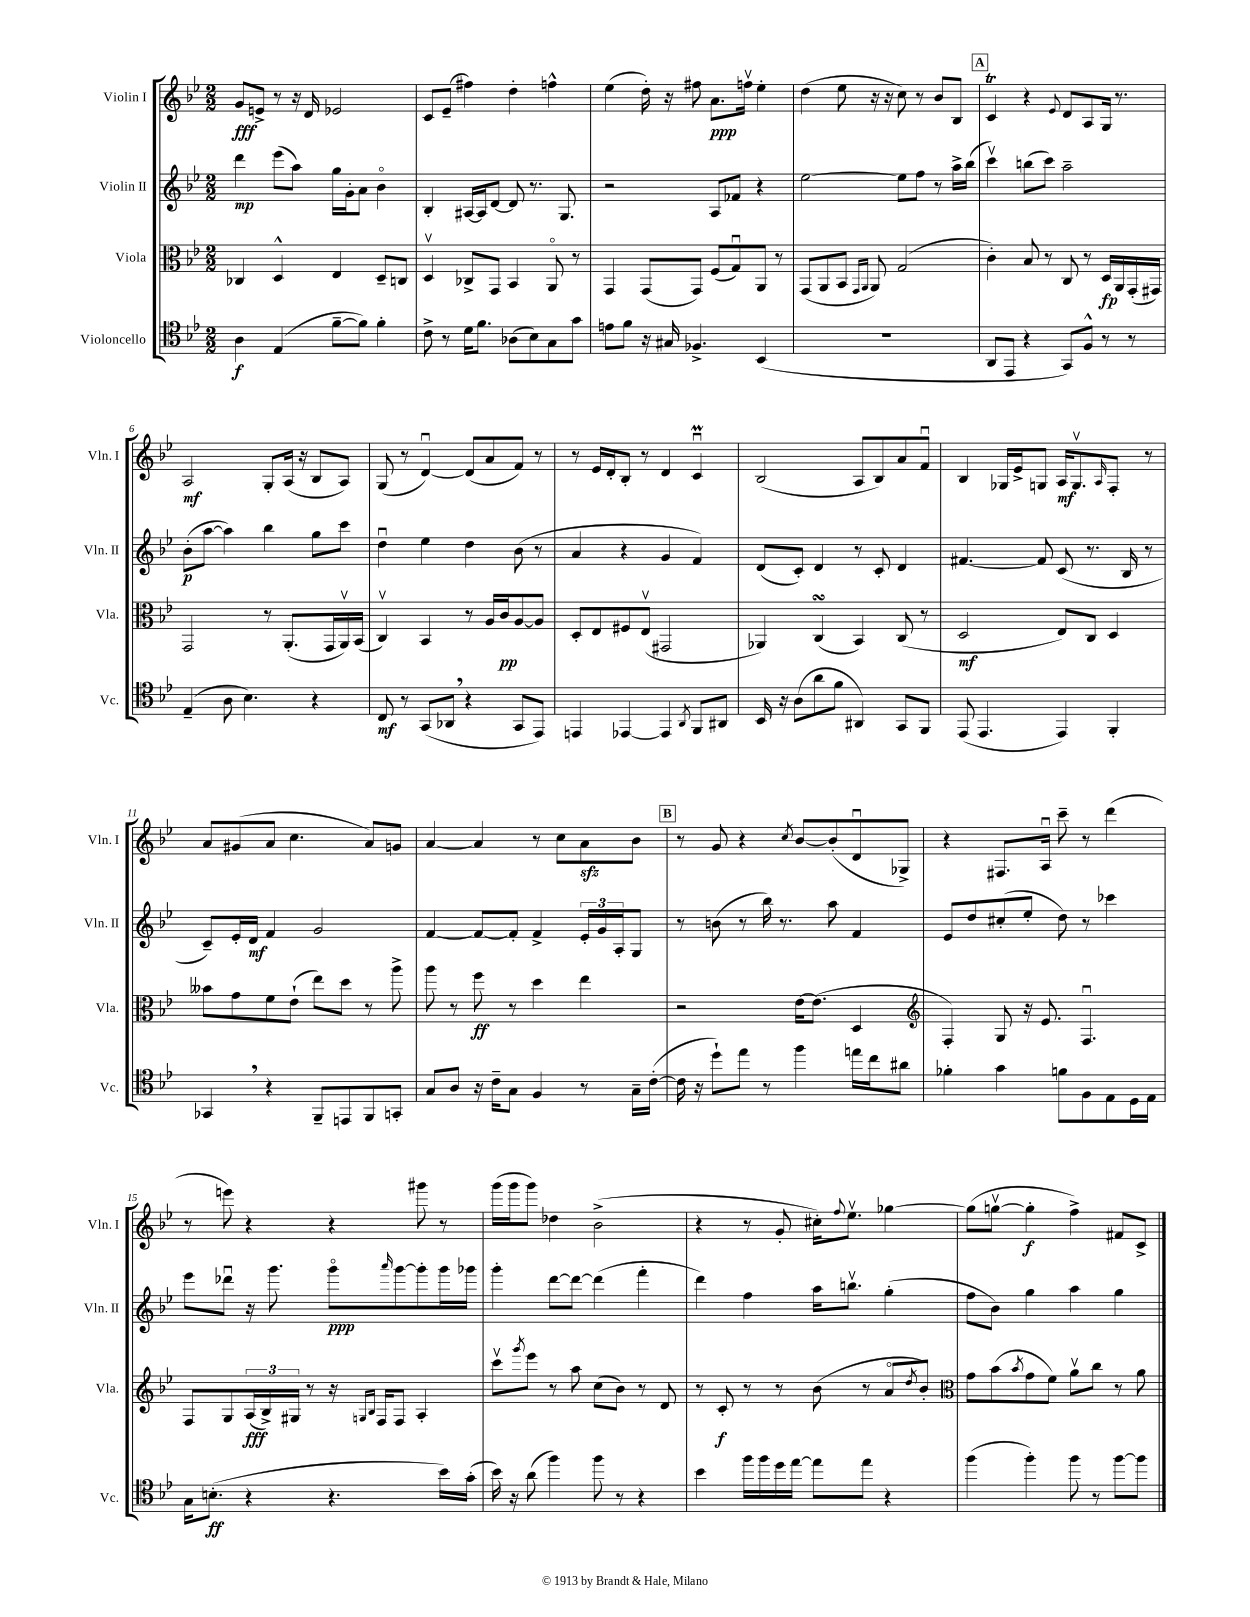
<<
\new StaffGroup <<
\new Staff = "s0" \with { instrumentName = "Violin I" shortInstrumentName = "Vln. I" } {
    \clef treble \key bes \major \numericTimeSignature \time 2/2
    g'8\fff e'8-> r8 r16 d'16 ees'2 |
    c'8 ees'8--( fis''4) d''4-. f''4-^ |
    ees''4( d''16-.) r16 fis''8 a'8.\ppp f''16\upbow ees''4-. |
    d''4( ees''8 r16 r16 c''8) r8 bes'8 bes8 |
    \mark \markup { \box "A" } c'4\trill r4 \appoggiatura { ees'8 } d'8 a8 g16 r8. |
    a2\mf g8-. a16( r16 bes8 a8) |
    g8( r8 d'4~\downbow) d'8( a'8 f'8) r8 |
    r8 ees'16 d'16-. bes8-. r8 d'4 c'4\downbow\prall |
    bes2( a8 bes8) a'8 f'8\downbow |
    bes4 ges16 ees'16-> g8 a16\mf g8.\upbow \grace { a16 } f8-. r8 |
    a'8 gis'8( a'8 c''4. a'8) g'8 |
    a'4~ a'4 r8 c''8 a'8\sfz bes'8 |
    \mark \markup { \box "B" } r8 g'8 r4 \acciaccatura { c''8 } bes'8~ bes'8-.( d'8\downbow ges8->) |
    r4 fis8. a16\downbow c'''8-- r8 d'''4( |
    r8 e'''8) r4 r4 gis'''8 r8 |
    g'''16( g'''16 g'''8) des''4 bes'2->( |
    r4 r8 g'8-. cis''16-.) \appoggiatura { f''8 } ees''8.\upbow ges''4~ |
    ges''8( g''8~\upbow g''4-.\f f''4->) fis'8 c'8-> \bar "|." |
}
\new Staff = "s1" \with { instrumentName = "Violin II" shortInstrumentName = "Vln. II" } {
    \clef treble \key bes \major \numericTimeSignature \time 2/2
    d'''4\mp ees'''8( a''8) g''16 g'16-. a'8 bes'4\flageolet |
    bes4-. ais16~ ais16 d'8~ d'8 r8. g8. |
    r2 a8 fes'8 r4 |
    ees''2~ ees''8 f''8 r8 a''16-> bes''16( |
    \mark \markup { \box "A" } c'''4\upbow) b''8( c'''8) a''2-- |
    bes'8-.\p( a''8~ a''4) bes''4 g''8 c'''8 |
    d''4\downbow ees''4 d''4 bes'8( r8 |
    a'4 r4 g'4 f'4) |
    d'8( c'8-.) d'4 r8 c'8-. d'4 |
    fis'4.~ fis'8 c'8( r8. bes16 r8 |
    c'8--) ees'16-. d'16\mf f'4 g'2 |
    f'4~ f'8~ f'8-. f'4-> \tuplet 3/2 { ees'16-. g'16 a16-. } g8 |
    \mark \markup { \box "B" } r8 b'8( r8 bes''16) r8. a''8 f'4 |
    ees'8 d''8 cis''8-.( ees''8-. d''8) r8 ces'''4 |
    ees'''8 des'''8\downbow r16 g'''8. g'''8\flageolet\ppp \grace { a'''16 } g'''8~ g'''8-. g'''16 ges'''16 |
    g'''4-. d'''8~ d'''8~ d'''4( f'''4-. |
    d'''4) f''4 a''16 b''8.\upbow g''4-.( |
    f''8 bes'8) g''4 a''4 g''4 \bar "|." |
}
\new Staff = "s2" \with { instrumentName = "Viola" shortInstrumentName = "Vla." } {
    \clef alto \key bes \major \numericTimeSignature \time 2/2
    ces4 d4-^ ees4 d8-- c8 |
    d4\upbow ces8-> g,8 bes,4 a,8\flageolet r8 |
    g,4 g,8( g,8) f8( g8\downbow) a,8 r8 |
    g,8( a,8 bes,8 \grace { g,16 a,16 } a,8) g2( |
    \mark \markup { \box "A" } c'4-.) bes8 r8 c8 r8 d16\fp a,16 g,16-.( gis,16) |
    g,2 r8 a,8.-.( g,16 a,16\upbow) bes,16( |
    c4\upbow) bes,4 r8 a16 c'16\pp a8~ a8 |
    d8-. ees8 fis8 ees8\upbow( gis,2 |
    aes,4) c4\turn( bes,4) c8( r8 |
    d2\mf ees8) c8 d4 |
    beses'8 g'8 f'8 ees'8-!( ees''8) d''8 r8 a''8-> |
    a''8 r8 f''8\ff r8 d''4 ees''4 |
    \mark \markup { \box "B" } r2 ees'16~ ees'8.( d4 |
    \clef treble f4-.) g8 r16 ees'8. f4.\downbow |
    f8 g8 \tuplet 3/2 { a16\fff( bes16->) gis16 } r8 r16 \grace { g16 bes16 } f16 f8 a4-. |
    c'''8\upbow \acciaccatura { g'''8 } ees'''8 r8 a''8 c''8( bes'8) r8 d'8 |
    r8 c'8-.\f r8 r8 bes'8( r8 a'8\flageolet \acciaccatura { d''8 } bes'8-.) |
    \clef alto g'8 bes'8( \acciaccatura { bes'8 } g'8 f'8) a'8\upbow c''8 r8 a'8 \bar "|." |
}
\new Staff = "s3" \with { instrumentName = "Violoncello" shortInstrumentName = "Vc." } {
    \clef tenor \key bes \major \numericTimeSignature \time 2/2
    a4\f ees4( f'8~-- f'8) f'4-. |
    c'8-> r8 d'16 f'8. aes8( bes8) g8 g'8 |
    e'8 f'8 r16 gis16 fes4.-> bes,4( |
    R1 |
    \mark \markup { \box "A" } a,8 ees,8 r4 g,8) f8-^ r8 r8 |
    ees4--( a8 bes4.) r4 |
    c8\mf r8 g,8( aes,8 \breathe r4 g,8 ees,8) |
    e,4 ees,4~ ees,4 \acciaccatura { a,8 } f,8 ais,8 |
    bes,16 r16 a8( a'8 f'8 ais,4) g,8 f,8 |
    ees,8( ees,4. ees,4) f,4-. |
    ges,4 \breathe r4 f,8-- e,8 f,8 g,8-. |
    g8 a8 r16 c'16-- g8 f4 r8 g16-- c'16~-.( |
    \mark \markup { \box "B" } c'16 r16 d''8-!) ees''8 r8 f''4 e''16 c''16 ais'8 |
    fes'4-. g'4 f'8 f8 ees8 d16 ees16 |
    g16 b8.-.\ff( r4 r4. bes'16) g'16-.( |
    bes'16) r16 a'8( f''4) f''8 r8 r4 |
    bes'4 f''16 f''16 d''16 ees''16~ ees''8 ees''8 r4 |
    f''4( f''4-.) f''8 r8 f''8~ f''8 \bar "|." |
}
>>
>>
